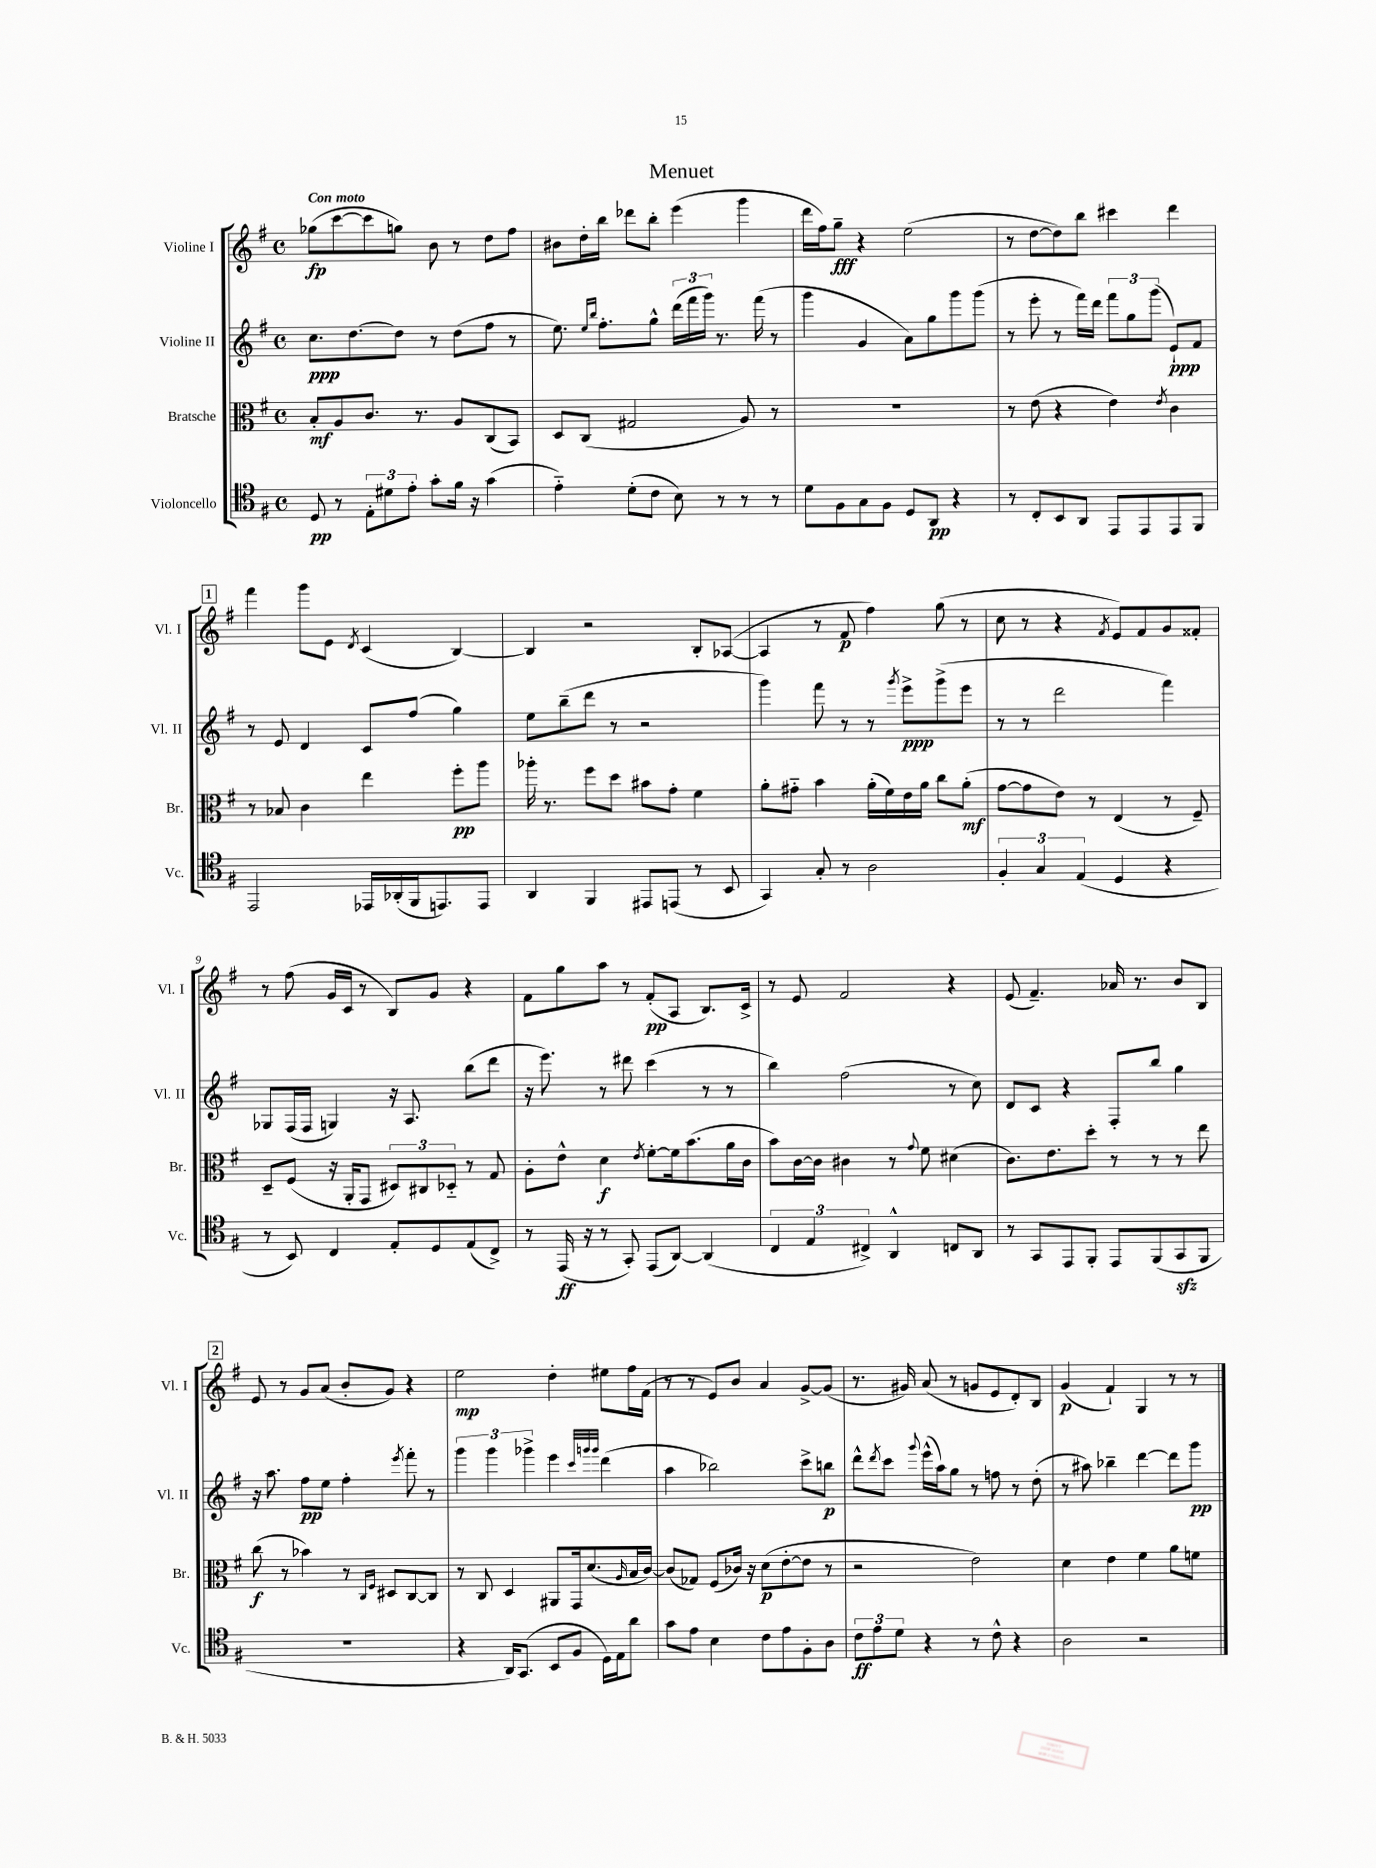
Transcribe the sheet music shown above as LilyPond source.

\header { title = "Menuet" }
<<
\new StaffGroup <<
\new Staff = "s0" \with { instrumentName = "Violine I" shortInstrumentName = "Vl. I" } {
    \clef treble \key g \major \defaultTimeSignature \time 4/4 \tempo "Con moto"
    ges''8\fp( c'''8~ c'''8 g''8) b'8 r8 d''8 fis''8 |
    bis'8 d''16-. b''16 des'''8 b''8-. e'''4( g'''4 |
    d'''16 fis''16) g''8--\fff r4 e''2( |
    r8 d''8~ d''8) b''8 cis'''4 d'''4 |
    \mark \markup { \box "1" } fis'''4 g'''8 e'8 \acciaccatura { d'8 } c'4( b4~) |
    b4 r2 b8-. aes8~( |
    aes4 r8 fis'8\p fis''4) g''8( r8 |
    c''8 r8 r4 \acciaccatura { fis'8 } e'8) fis'8 g'8 fisis'8-. |
    r8 fis''8( g'16 c'16 r8 b8) g'8 r4 |
    fis'8 g''8 a''8 r8 fis'8-.\pp( a8 b8.) c'16-> |
    r8 e'8 fis'2 r4 |
    e'8( fis'4.--) aes'16 r8. b'8 b8 |
    \mark \markup { \box "2" } e'8 r8 g'8 a'8( b'8-. g'8) r4 |
    e''2\mp d''4-. eis''8 fis''16 fis'16( |
    r8 r8 e'8) b'8 a'4 g'8~-> g'8( |
    r8. gis'16) a'8( r8 g'8 e'8 d'8-.) b8 |
    g'4\p( fis'4-!) g4 r8 r8 \bar "|." |
}
\new Staff = "s1" \with { instrumentName = "Violine II" shortInstrumentName = "Vl. II" } {
    \clef treble \key g \major \defaultTimeSignature \time 4/4
    c''8.\ppp d''8.~ d''8 r8 d''8( fis''8 r8 |
    e''8.) \grace { e''16 b''16 } fis''8.-. g''8-^ \tuplet 3/2 { d'''16( fis'''16 g'''16) } r8. fis'''16( r8 |
    g'''4 g'4 a'8) g''8 g'''8 g'''8( |
    r8 e'''8-. r8 fis'''16) d'''16 \tuplet 3/2 { fis'''8 g''8 g'''8( } e'8-!\ppp) fis'8 |
    \mark \markup { \box "1" } r8 e'8 d'4 c'8 fis''8( g''4) |
    e''8 b''8--( d'''8 r8 r2 |
    g'''4) fis'''8 r8 r8 \acciaccatura { g'''8 } e'''8->\ppp g'''8->( e'''8 |
    r8 r8 d'''2 fis'''4) |
    ges8 fis16( fis16 g4) r16 a8. b''8( d'''8 |
    r16 e'''8.) r8 dis'''8 c'''4( r8 r8 |
    b''4) fis''2( r8 c''8) |
    d'8 c'8 r4 fis8-. b''8 g''4 |
    \mark \markup { \box "2" } r16 a''8. fis''8\pp e''8 fis''4-. \acciaccatura { e'''8 } fis'''8-. r8 |
    \tuplet 3/2 { g'''4 g'''4 ges'''4-> } e'''4 \grace { c'''32 g'''32 g'''32 } d'''4( |
    a''4 bes''2) c'''8-> b''8\p |
    d'''8-^ \acciaccatura { d'''8 } c'''8 \appoggiatura { g'''8 } e'''16-^( a''16) g''8 r8 f''8 r8 d''8-.( |
    r8 ais''8) bes''4-- d'''4~ d'''8 g'''8\pp \bar "|." |
}
\new Staff = "s2" \with { instrumentName = "Bratsche" shortInstrumentName = "Br." } {
    \clef alto \key g \major \defaultTimeSignature \time 4/4
    b8-.\mf a8 c'8. r8. a8 c8( b,8) |
    d8 c8( gis2 a8) r8 |
    R1 |
    r8 e'8( r4 e'4) \acciaccatura { e'8 } c'4 |
    \mark \markup { \box "1" } r8 bes8 c'4 e''4 fis''8-.\pp a''8 |
    aes''16-. r8. fis''8 d''8 bis'8 g'8-. fis'4 |
    a'8-. gis'8-_ b'4 a'16-.( fis'16) e'16 a'16 c''8 a'8-.\mf( |
    g'8~ g'8 e'8) r8 e4( r8 fis8--) |
    d8-- fis8( r16 a,16-. g,8 \tuplet 3/2 { dis8) cis8 des8-_ } r8 g8 |
    a8-. e'8-^ d'4\f \acciaccatura { e'8 } fis'8~-. fis'16 b'8.( a'16 c'16 |
    b'8) c'16~ c'16 cis'4 r8 \appoggiatura { g'8 } fis'8 dis'4( |
    c'8.) e'8. d''8-. r8 r8 r8 e''8 |
    \mark \markup { \box "2" } c''8\f( r8 bes'4) r8 \grace { c16 fis16 } dis8 c8~ c8 |
    r8 c8 d4 ais,8 g,16 d'8.( \grace { a16 } b16 c'16~) |
    c'8( ges8) fis8( ces'16) r16 d'8\p( e'8~-. e'8 r8 |
    r2 e'2) |
    d'4 e'4 fis'4 a'8 f'8 \bar "|." |
}
\new Staff = "s3" \with { instrumentName = "Violoncello" shortInstrumentName = "Vc." } {
    \clef tenor \key g \major \defaultTimeSignature \time 4/4
    d8\pp r8 \tuplet 3/2 { e8-. dis'8 e'8-. } g'8-. fis'16 r16 g'4( |
    e'4-_) d'8-.( c'8 b8) r8 r8 r8 |
    d'8 fis8 g8 fis8 d8 a,8\pp r4 |
    r8 c8-. b,8 a,8 e,8 e,8 e,8 fis,8 |
    \mark \markup { \box "1" } e,2 ees,16 aes,16-.( fis,16 e,8.) e,8 |
    a,4 fis,4 eis,8 e,8( r8 b,8 |
    g,4) g8-. r8 a2 |
    \tuplet 3/2 { fis4-. g4 e4( } d4 r4 |
    r8 b,8) c4 e8-. d8 e8( c8->) |
    r8 e,16\ff( r16 r8 g,8-.) e,8( a,8~) a,4( |
    \tuplet 3/2 { c4 e4 cis4->) } a,4-^ c8 a,8 |
    r8 g,8 e,8 fis,8-. e,8 fis,8( g,8\sfz fis,8 |
    \mark \markup { \box "2" } R1 |
    r4 a,16) g,8.( b,8 fis8 d16) e16 a'8 |
    g'8 e'8 b4 c'8 e'8 fis8-. a8 |
    \tuplet 3/2 { c'8\ff e'8 d'8 } r4 r8 c'8-^ r4 |
    a2 r2 \bar "|." |
}
>>
>>
